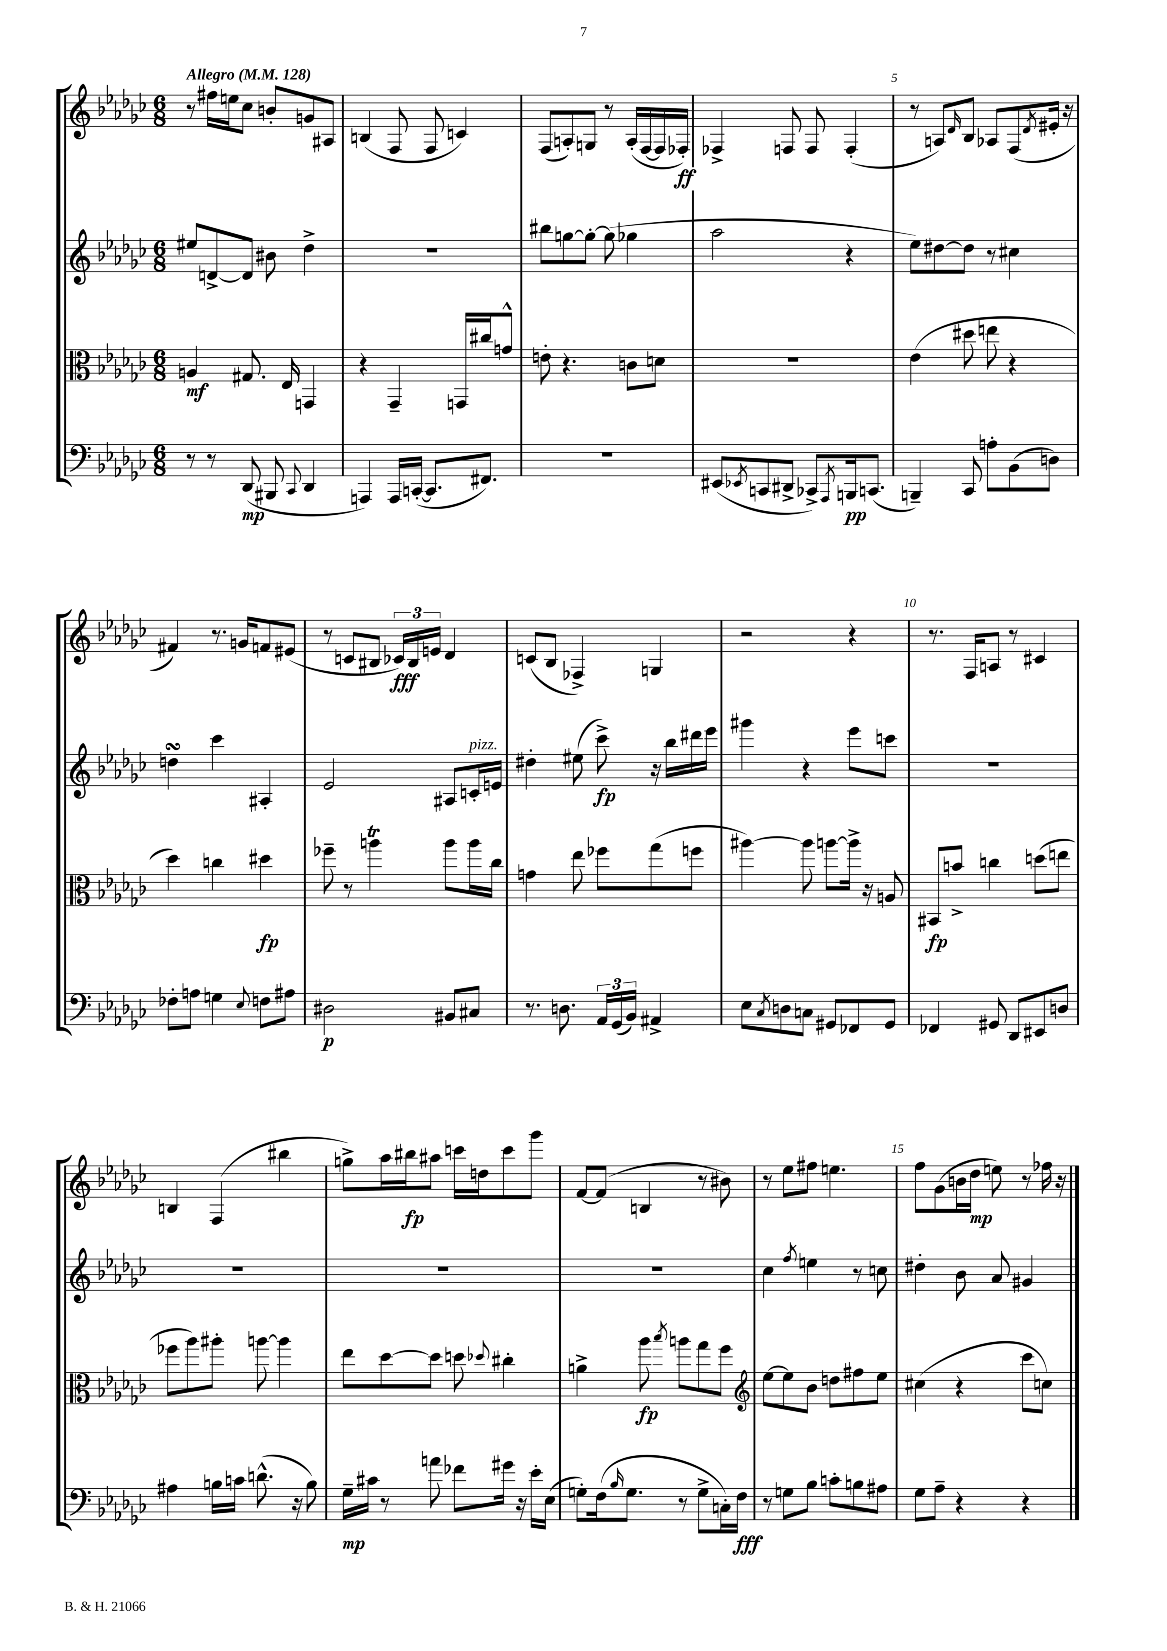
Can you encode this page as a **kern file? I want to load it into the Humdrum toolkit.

**kern	**kern	**kern	**kern
*staff4	*staff3	*staff2	*staff1
*clefF4	*clefC3	*clefG2	*clefG2
*k[b-e-a-d-g-c-]	*k[b-e-a-d-g-c-]	*k[b-e-a-d-g-c-]	*k[b-e-a-d-g-c-]
*M6/8	*M6/8	*M6/8	*M6/8
*MM128	*MM128	*MM128	*MM128
8r	4A	8ee#	8r
8r	.	[8d^	16ff#
.	.	.	16ee
(8DD-	8.G#	8d]	8cc-
8BBB#	.	8b#	8b'
.	16E-	.	.
8qqCC-	.	.	.
4DD-	4GG	4dd-^	8g
.	.	.	8A#
=	=	=	=
4AAA)	4r	2.r	(4B
16AAA	4GG-~	.	8F
([16CC'	.	.	.
8.CC]	.	.	8F
.	16GG	.	4c)
8.FF#)	16cc#	.	.
.	8g^^	.	.
=	=	=	=
2.r	8e'	8bb#	(8F
.	4.r	[8gg	8A')
.	.	8gg'_	8G
.	.	(8gg]	8r
.	8c	4gg-	(16A'
.	.	.	[16F
.	8d	.	16F]
.	.	.	16F-')
=	=	=	=
(8EE#	2.r	2aa-	4F-^
8qEE-	.	.	.
8CC	.	.	.
8DD#^	.	.	8F
8CC-^)	.	.	8F
8qAAA-	.	.	.
16BBB	.	4r	(4F'
(8.CC	.	.	.
=	=	=	=
4BBB~)	(4e-	8ee-)	8r
.	.	[8dd#	8A)
.	.	.	16qqd-
8CC-	8dd#	8dd#]	8B-
8A'	8ee	8r	8A-
(8BB-	4r	4cc#	(8F
.	.	.	8qd-
8D)	.	.	16e#'
.	.	.	16r
=	=	=	=
8F-'	4dd-)	4dd	4f#)
8A	.	.	.
4G	4cc	4ccc-	8.r
.	.	.	16g
8qqE-	.	.	.
8F	4dd#	4A#'	8f
8A#	.	.	(8e#
=	=	=	=
2D#	8ff-~	2e-	8r
.	8r	.	8c
.	4aa	.	8B#
.	.	.	24c-)
.	.	.	24B#
.	.	.	24e
8BB#	8aa	8A#	4d-
8C#	16aa	16c'	.
.	16cc-	16e	.
=	=	=	=
8.r	4g	4dd#'	(8c
.	.	.	8B-
8.D	.	.	.
.	8ee-	(8ee#	4F-^)
24AA-	8ff-	8ccc-^)	.
(24GG-	.	.	.
24BB-)	.	.	.
4AA#^	(8gg-	16r	4G
.	.	16bb-	.
.	8ff	16ddd#	.
.	.	16eee-	.
=	=	=	=
8E-	[4aa#)	4ggg#	2r
8qC-	.	.	.
8D	.	.	.
8C	8aa#]	4r	.
8GG#	[8aa	.	.
8FF-	16aa^]	8eee-	4r
.	16r	.	.
8GG#	8A	8ccc	.
=	=	=	=
4FF-	8BB#	2.r	8.r
.	8b^	.	.
.	.	.	16F
8GG#	4cc	.	8A
8DD-	.	.	8r
8EE#	(8dd	.	4c#
8D	8ee	.	.
=	=	=	=
4A#	8ff-	2.r	4B
.	8aa-)	.	.
16B	8aa#'	.	(4F
16c	.	.	.
(8.d^^	[8aa	.	.
.	4aa]	.	4bb#
16r	.	.	.
8B)	.	.	.
=	=	=	=
16G-~	8ee-	2.r	8gg^)
16c#	.	.	.
8r	[8dd-	.	16aa-
.	.	.	16bb#
8a	8dd-]	.	8aa#
8f-	8dd	.	16ccc
.	.	.	16dd
.	8qqdd-	.	.
16g#	4cc#'	.	8ccc
16r	.	.	.
16e-'	.	.	8ggg-
(16E-	.	.	.
=	=	=	=
8G')	4a^	2.r	[8f
(16F	.	.	(8f]
16qqB-	.	.	.
8.G	.	.	.
.	8aa-	.	4B
.	8qbb-	.	.
8r	8aa	.	.
8G^	8gg-	.	8r
16C')	8ff	.	8b#)
16F	.	.	.
=	=	=	=
*	*clefG2	*	*
8r	[8ee-	4cc-	8r
8G	8ee-]	.	8ee-
.	.	8qff	.
8B-	8b-	4ee	8ff#
8c'	8dd	.	4.ee
8B	8ff#	8r	.
8A#	8ee-	8cc	.
=	=	=	=
8G-	(4cc#	4dd#'	8ff
8A-~	.	.	(8g-
4r	4r	8b-	16b
.	.	.	16dd-
.	.	8a-	8ee)
4r	8ccc-	4g#	8r
.	8cc)	.	16ff-
.	.	.	16r
==	==	==	==
*-	*-	*-	*-
